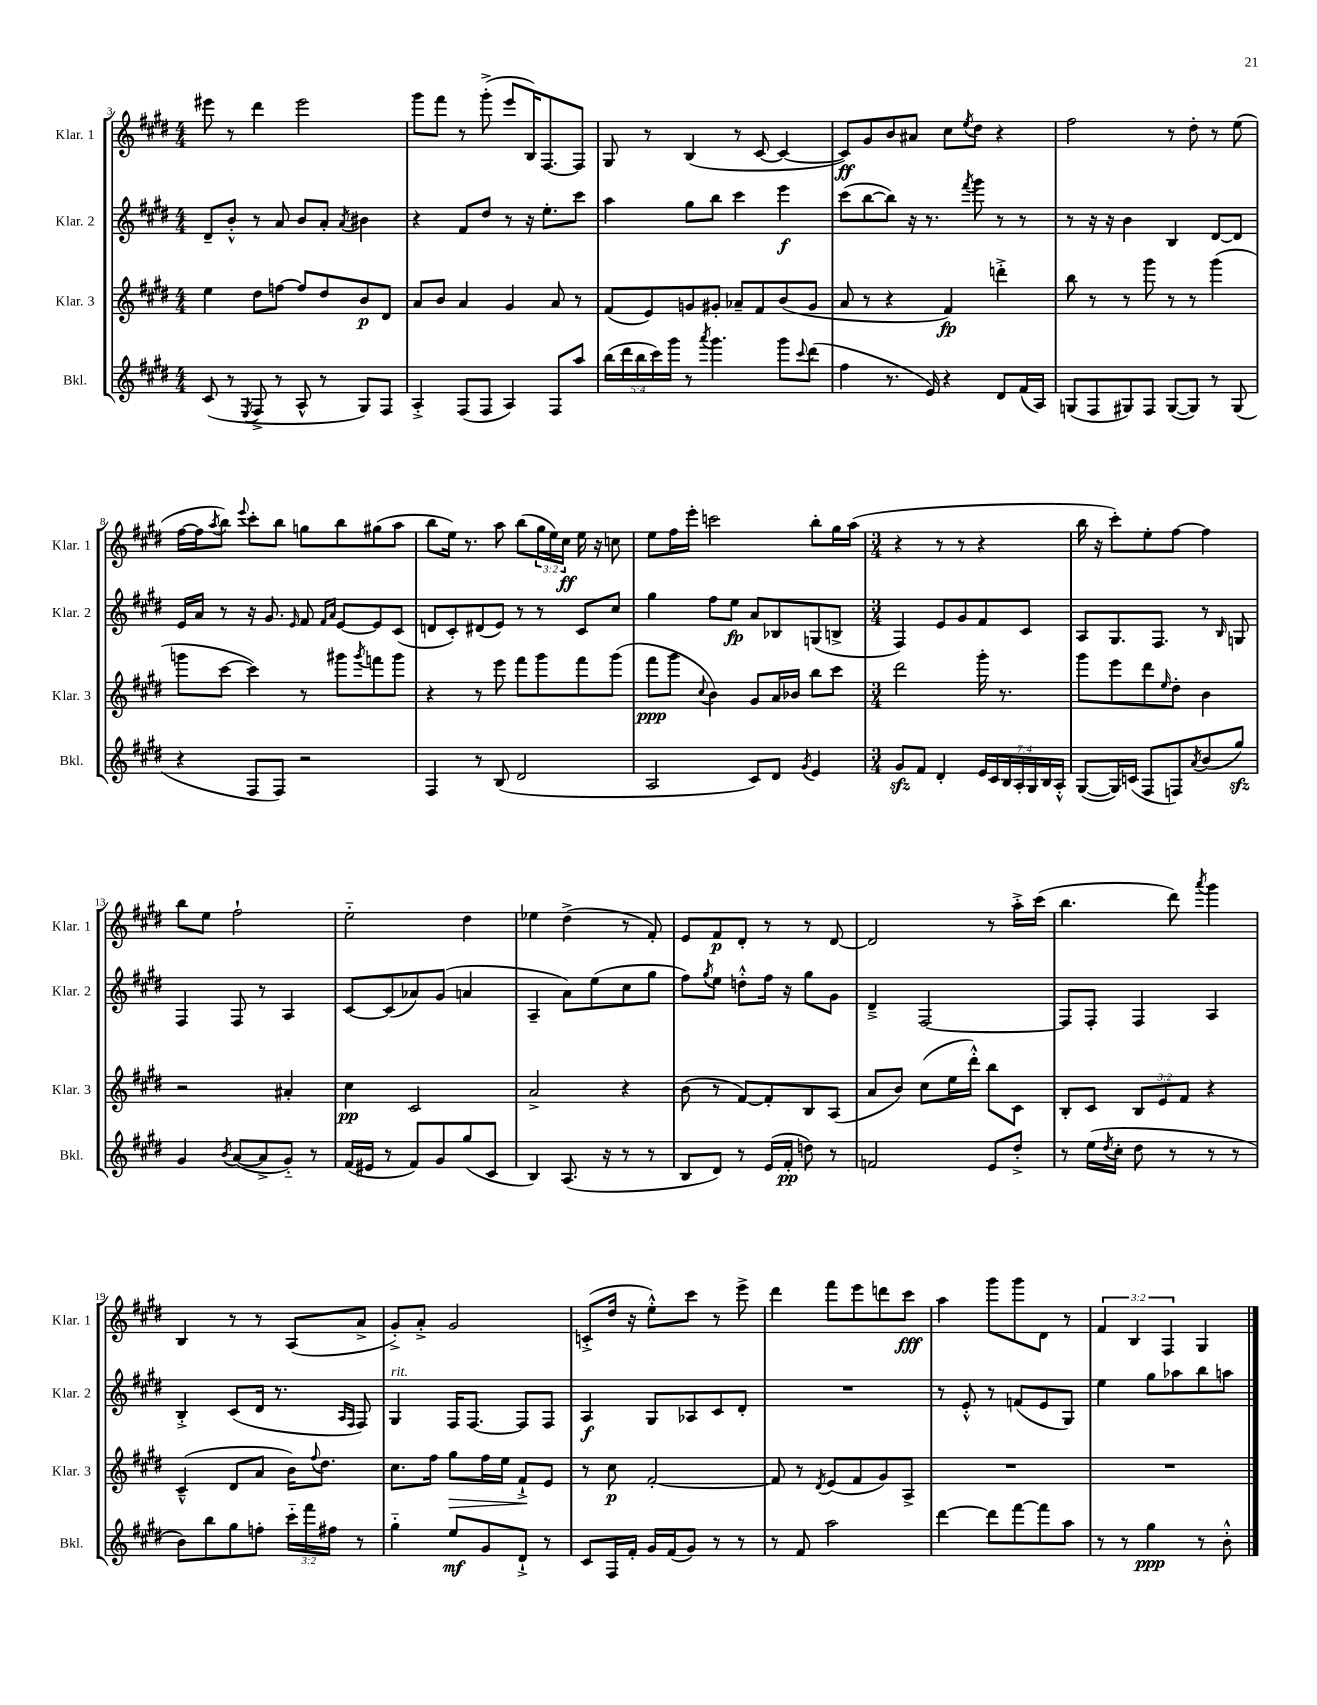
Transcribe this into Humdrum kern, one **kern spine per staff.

**kern	**kern	**kern	**kern
*staff4	*staff3	*staff2	*staff1
*clefG2	*clefG2	*clefG2	*clefG2
*k[f#c#g#d#]	*k[f#c#g#d#]	*k[f#c#g#d#]	*k[f#c#g#d#]
*M4/4	*M4/4	*M4/4	*M4/4
(8c#	4ee	8d#~	8eee#
8r	.	8b'^^	8r
8qE	.	.	.
8F#^	8dd#	8r	4ddd#
8r	[8ff	8a	.
8A^^	8ff]	8b	2eee#
8r	8dd#	8a'	.
.	.	8qa	.
8G#)	8b	4b#	.
8F#	8d#	.	.
=	=	=	=
4A'^	8a	4r	8ggg#
.	8b	.	8fff#
(8F#	4a	8f#	8r
8F#	.	8dd#	(8ggg#'^
4A)	4g#	8r	8eee
.	.	16r	16B)
.	.	8.ee'	[8.F#
8F#	8a	.	.
8aa	8r	8ccc#	8F#]
=	=	=	=
(20bb	(8f#	4aa	8G#
20ddd#	.	.	.
20bb	.	.	.
.	8e)	.	8r
20ccc#)	.	.	.
20ggg#	.	.	.
8r	8g	8gg#	(4B
8qaaa	.	.	.
4.ggg#	8g#'	8bb	.
.	8a-~	4ccc#	8r
.	8f#	.	[8c#
8ggg#	(8b	4eee	4c#_
8qqccc#	.	.	.
(8ddd#	8g#	.	.
=	=	=	=
4ff#	8a	(8ccc#	8c#])
.	8r	[8bb	8g#
8.r	4r	8bb])	8b
.	.	16r	8a#
16e)	.	8.r	.
4r	4f#)	.	8cc#
.	.	8qfff#	8qee
.	.	8ggg#	8dd#
8d#	4ddd'^	8r	4r
(16f#	.	8r	.
16A)	.	.	.
=	=	=	=
(8G	8bb	8r	2ff#
8F#	8r	16r	.
.	.	16r	.
8G#)	8r	4b	.
8F#	8ggg#	.	.
([8G#	8r	4B	8r
8G#])	8r	.	8dd#'
8r	(4ggg#	[8d#	8r
(8G#	.	8d#]	(8ee
=	=	=	=
4r	8ggg	16e	[16ff#
.	.	16a	16ff#]
.	.	.	8qaa
.	[8ccc#	8r	8bb)
.	.	.	8qqeee
8F#	4ccc#])	16r	8ccc#'
.	.	8.g#	.
8F#)	.	.	8bb
.	.	16qqe	.
2r	8r	8f#	8gg
.	.	16qqf#	.
.	.	16qqa	.
.	8ggg#	[8e	8bb
.	8qggg#	.	.
.	8fff	8e]	(8gg#
.	8ggg#	(8c#	8aa
=	=	=	=
4F#	4r	8d	8bb
.	.	8c#')	16ee)
.	.	.	8.r
8r	8r	(8d#	.
(8B	8eee	8e)	8aa
2d#	8fff#	8r	(8bb
.	8ggg#	8r	24gg#
.	.	.	24ee)
.	.	.	24cc#
.	8fff#	8c#	16ee
.	.	.	16r
.	(8ggg#	8cc#	8cc
=	=	=	=
2A	8fff#	4gg#	8ee
.	8ggg#	.	16ff#
.	.	.	16eee'
.	8qqcc#	.	.
.	4b)	8ff#	2ccc
.	.	8ee	.
8c#)	8g#	8a	.
8d#	16a	8B-	.
.	16b-	.	.
8qg#	.	.	.
4e	8bb	(8G	8bb'
.	8ccc#	8B^	16gg#
.	.	.	(16aa
=	=	=	=
*M3/4	*M3/4	*M3/4	*M3/4
8g#	2ddd#	4F#)	4r
8f#	.	.	.
4d#'	.	8e	8r
.	.	8g#	8r
28e	16ggg#'	8f#	4r
28c#	.	.	.
.	8.r	.	.
28B	.	.	.
28A'	.	.	.
.	.	8c#	.
28G#	.	.	.
28B	.	.	.
28A'^^	.	.	.
=	=	=	=
([8G#	8ggg#	8A	16bb
.	.	.	16r
16G#])	8eee	8.G#	8ccc#')
(16c	.	.	.
8F#	8ddd#	.	8ee'
.	.	8.F#	.
.	16qqee	.	.
8F)	8dd#'	.	[8ff#
8qa	.	.	.
(8b	4b	8r	4ff#]
.	.	16qqB	.
8gg#)	.	8G	.
=	=	=	=
4g#	2r	4F#	8bb
.	.	.	8ee
8qb	.	.	.
([8a	.	8F#	2ff#`
8a^]	.	8r	.
8g#'~)	4a#'	4A	.
8r	.	.	.
=	=	=	=
(16f#	4cc#	[8c#	2ee'~
16e#	.	.	.
8r	.	(8c#]	.
8f#)	2c#	8a-)	.
8g#	.	(8g#	.
(8gg#	.	4a	4dd#
8c#	.	.	.
=	=	=	=
4B)	2a^	4A~	4ee-
(8.A	.	8a)	(4dd#^
.	.	(8ee	.
16r	.	.	.
8r	4r	8cc#	8r
8r	.	8gg#	8f#')
=	=	=	=
8B	(8b	8ff#)	8e
.	.	8qgg#	.
8d#)	8r	8ee	8f#
8r	[8f#)	8dd'^^	8d#'
(16e	8f#']	16ff#	8r
16f#'	.	16r	.
8dd)	8B	8gg#	8r
8r	(8A	8g#	[8d#
=	=	=	=
2f	8a	4d#~^	2d#]
.	8b)	.	.
.	(8cc#	[2F#	.
.	16ee	.	.
.	16ddd#'^^)	.	.
8e	8bb	.	8r
8dd#'^	8c#	.	16aa'^
.	.	.	(16ccc#
=	=	=	=
8r	8B'	8F#]	4.bb
(16ee	8c#	8F#'	.
8qdd#	.	.	.
16cc#'	.	.	.
8dd#	12B	4F#	.
.	12e	.	.
8r	.	.	8ddd#)
.	12f#	.	.
.	.	.	8qaaa
8r	4r	4A	4ggg#
8r	.	.	.
=	=	=	=
8b)	(4c#~^^	4B'^	4B
8bb	.	.	.
8gg#	8d#	(8c#	8r
8ff'	8a	16d#	8r
.	.	8.r	.
24ccc#'~	16b)	.	(8A
24fff#	.	.	.
.	8qqff#	.	.
.	8.dd#	.	.
24ff#	.	.	.
.	.	16qqA	.
.	.	16qqF#	.
8r	.	8F#)	8a^
=	=	=	=
4gg#'~	8.cc#	4G#	8g#'^)
.	.	.	8a'^
.	16ff#	.	.
8ee	8gg#	16F#	2g#
.	.	[8.F#	.
8g#	16ff#	.	.
.	16ee	.	.
8d#`^	8f#`^	8F#]	.
8r	8e	8F#	.
=	=	=	=
8c#	8r	4A	(8c'^
16F#	8cc#	.	16dd#
16f#'	.	.	16r
16g#	[2f#'	8G#	8ee'^^)
(16f#	.	.	.
8g#)	.	8A-	8ccc#
8r	.	8c#	8r
8r	.	8d#'	8eee^
=	=	=	=
8r	8f#]	2.r	4ddd#
8f#	8r	.	.
.	8qd#	.	.
2aa	(8e	.	8fff#
.	8f#	.	8eee
.	8g#)	.	8ddd
.	8A^	.	8ccc#
=	=	=	=
[4ddd#	2.r	8r	4aa
.	.	8e'^^	.
8ddd#]	.	8r	8ggg#
[8fff#	.	(8f	8ggg#
8fff#]	.	8e	8d#
8aa	.	8G#)	8r
=	=	=	=
8r	2.r	4ee	6f#
8r	.	.	.
.	.	.	6B
4gg#	.	8gg#	.
.	.	.	6F#
.	.	8aa-	.
8r	.	8bb	4G#
8b'^^	.	8aa	.
==	==	==	==
*-	*-	*-	*-
